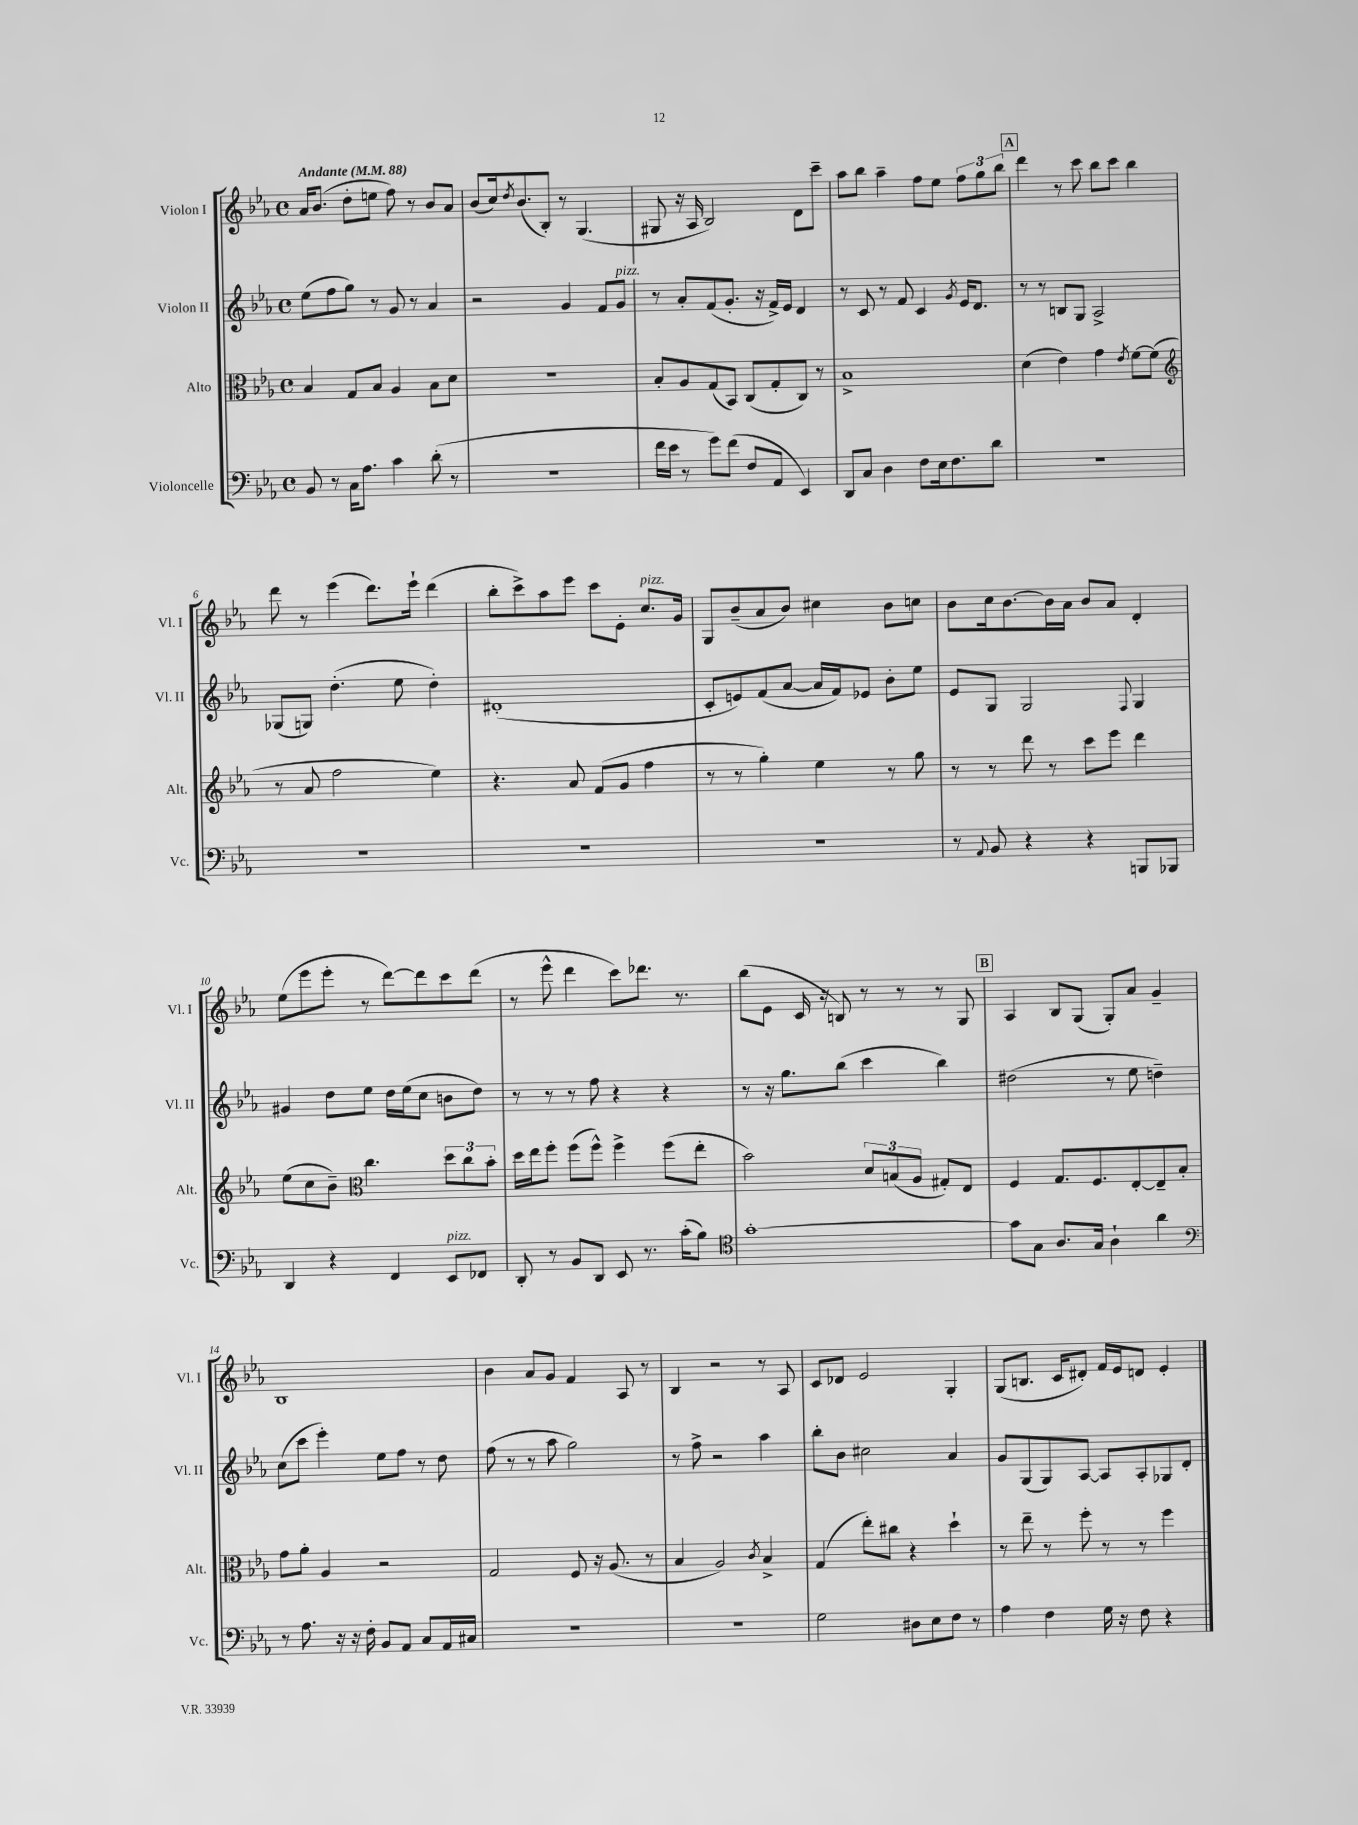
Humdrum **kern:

**kern	**kern	**kern	**kern
*part4	*part3	*part2	*part1
*staff4	*staff3	*staff2	*staff1
*I"Violoncelle	*I"Alto	*I"Violon II	*I"Violon I
*I'Vc.	*I'Alt.	*I'Vl. II	*I'Vl. I
*clefF4	*clefC3	*clefG2	*clefG2
*k[b-e-a-]	*k[b-e-a-]	*k[b-e-a-]	*k[b-e-a-]
*M4/4	*M4/4	*M4/4	*M4/4
*met(c)	*met(c)	*met(c)	*met(c)
*MM88	*MM88	*MM88	*MM88
=1	=1	=1	=1
!	!	!	!LO:TX:a:B:t=Andante
8BB-/	4B-/	(8ee-\L	16a-/KL
.	.	.	(8.b-/J
8r	.	8ff\	.
16C\KL	8G/L	8gg\J)	8dd'\L
8.A-\J	.	.	.
.	8B-/J	8r	8een\J
4c\	4A-/	8g/	8ff\)
.	.	8r	8r
(8d'\	8B-\L	4a-/	8b-/L
8r	8d\J	.	8a-/J
=2	=2	=2	=2
1r	1r	2r	(8b-/L
.	.	.	16cc/k)
.	.	.	8qdd/
.	.	.	(8.b-/
.	.	.	8B-'/J)
.	.	4g/	8r
.	.	.	(4.G/
.	.	8f/L	.
!	!	!LO:TX:a:i:t=pizz.	!
.	.	8g/J	.
=3	=3	=3	=3
16f\LL	8B-'/L	8r	8G#X/
16e-\JJ	.	.	.
8r	8A-/	8a-'/L	16r
.	.	.	16A-/
8g\L)	(8G/	(8f/	2B-/)
(8f\J	8BB-/J)	8.g'/J	.
8F/L	(8C/L	.	.
.	.	16r	.
8AA-/J	8G'/	16f^/LL)	.
.	.	16e-/JJ	.
4EE-/)	8C/J)	4d/	8d\L
.	8r	.	8ccc~\J
=4	=4	=4	=4
8DD/L	1B-^	8r	8aa-\L
8C/J	.	8c/	8bb-\J
4D\	.	8r	4aa-~\
.	.	8f/	.
8F\L	.	4c/	8ff\L
16E-\k	.	.	8ee-\J
8.F\	.	.	.
.	.	8qg/	.
.	.	16e-/KL	12ff\L
.	.	8.d/J	.
.	.	.	12gg\
8d\J	.	.	.
.	.	.	12bb-\J
!!LO:REH:place=s1:t=A
=5	=5	=5	=5
1r	(4d\	8r	4ddd\
.	.	8r	.
.	4e-\)	8Bn/L	8r
.	.	8G/J	8ccc\
.	4g\	2A-^/	8bb-\L
.	.	.	8ccc\J
.	8qe-/	.	.
.	[8f\L	.	4bb-\
.	(8f\J]	.	.
!!LO:LB:g=z
=6	=6	=6	=6
*	*clefG2	*	*
1r	8r	(8G-X/L	8ddd\
.	8a-/	8Gn/J)	8r
.	2ff\	(4.dd'\	(4eee-\
.	.	.	8.ddd\L)
.	.	8ee-\	.
.	.	.	16eee-`\Jk
.	4ee-\)	4dd'\)	(4ddd\
=7	=7	=7	=7
1r	4.r	(1d#X'	8bb-'\L
.	.	.	8ccc^\)
.	.	.	8aa-\
.	8a-/	.	8eee-\J
.	(8f/L	.	8ccc\L
.	8g/J	.	8e-'\J
!	!	!	!LO:TX:a:i:t=pizz.
.	4ff\	.	8.cc/L
.	.	.	16g/Jk
=8	=8	=8	=8
1r	8r	8c'/L	8G/L
.	8r	8en/)	(8b-~/
.	4gg'\)	(8f/	8a-/
.	.	[8a-/J	8b-/J)
.	4ee-\	16a-/LL]	4cc#X\
.	.	16f/J)	.
.	.	8e-X/J	.
.	8r	8b-'\L	8b-\L
.	8gg\	8ee-\J	8ccn\J
=9	=9	=9	=9
8r	8r	8e-/L	8b-\L
8qqAA-/	.	.	.
8BB-/	8r	8G/J	16cc\k
.	.	.	[8.b-\
4r	8ddd\	2G/	.
.	8r	.	16b-\L]
.	.	.	16a-\JJ
4r	8ccc\L	.	8b-/L
.	8eee-\J	.	8a-/J
.	.	8qqF/	.
8BBBn/L	4ddd\	4G/	4d'/
8BBB-X/J	.	.	.
!!LO:LB:g=z
=10	=10	=10	=10
4DD/	(8ee-\L	4g#X/	(8ee-\L
.	8cc\	.	8eee-\
4r	8b-~\J)	8dd\L	8eee-'\J
*	*clefC3	*	*
.	4.cc\	8ee-\J	8r
4FF/	.	16dd\LL	[8ddd\L)
.	.	(16ee-\J	.
.	.	8cc\J	8ddd\]
!LO:TX:a:i:t=pizz.	!	!	!
8EE-/L	12dd\L	8bn\L	8ccc\
.	12cc\	.	.
8FF-X/J	.	8dd\J)	(8ddd\J
.	12b-'\J	.	.
=11	=11	=11	=11
8DD'/	16dd\LL	8r	8r
.	16ee-\J	.	.
8r	8ff'\J	8r	8eee-^^\
8BB-/L	(8ff\L	8r	4ddd\
8DD/J	8ff^^\J)	8ff\	.
8EE-/	4ff^\	4r	8ccc\L)
8.r	.	.	8.ddd-X\J
.	(8ff\L	4r	.
(16c'\KL	.	.	8.r
8B-\J)	8ee-'\J	.	.
=12	=12	=12	=12
*clefC4	*	*	*
[1g'	2b-\)	8r	(8bb-\L
.	.	16r	8e-\J
.	.	8.gg\L	.
.	.	.	16c/
.	.	.	16r
.	.	(8bb-\J	8Bn/)
.	12d/L	4ccc\	8r
.	(12Bn/	.	.
.	.	.	8r
.	12A-/J	.	.
.	8G#X'/L)	4bb-\)	8r
.	8E-/J	.	8G/
!!LO:REH:place=s1:t=B
=13	=13	=13	=13
8g\L]	4F/	(2dd#X\	4A-/
8G\J	.	.	.
8.A-/L	8.G/L	.	8B-/L
.	.	.	(8G/J
16G/Jk	8.F/	.	.
4A-`\	.	8r	8G'/L)
.	[8E-'/	8ee-\	8a-/J
4a-\	8E-~/]	4ddn~\)	4g~/
.	8B-'/J	.	.
!!LO:LB:g=z
=14	=14	=14	=14
*clefF4	*	*	*
8r	8g\L	(8cc\L	1B-
8.A-\	8a-'\J	8ccc\J	.
.	4A-/	4eee-'\)	.
16r	.	.	.
16r	.	.	.
16F'\	.	.	.
8BB-/L	2r	8ee-\L	.
8AA-/J	.	8ff\J	.
8C/L	.	8r	.
16AA-/L	.	8dd\	.
16C#X/JJ	.	.	.
=15	=15	=15	=15
1r	2G/	(8ff\	4b-\
.	.	8r	.
.	.	8r	8a-/L
.	.	8aa-\	8g/J
.	8F/	2gg\)	4f/
.	16r	.	.
.	(8.A-/	.	.
.	.	.	8A-/
.	8r	.	8r
=16	=16	=16	=16
1r	4B-/	8r	4B-/
.	.	8ff^\	.
.	2A-/)	2r	2r
.	8qc/	.	.
.	4B-^/	4aa-\	8r
.	.	.	8A-/
=17	=17	=17	=17
2G\	(4G/	8bb-'\L	8c/L
.	.	8b-\J	8d-X/J
.	8ee-'\L)	2cc#X\	2e-/
.	8cc#X\J	.	.
8D#X\L	4r	.	.
8E-\	.	.	.
8F\J	4dd`\	4a-/	4G'/
8r	.	.	.
=18	=18	=18	=18
4A-\	8r	8g/L	(8G/L
.	8ee-~\	(8G/	8.Bn/J
4F\	8r	8G/)	.
.	.	.	16c/KL
.	8ff'\	[8A-/J	8d#X'/J)
16G\	8r	8A-/L]	16f/LL
16r	.	.	16e-/J
8F\	8r	8A-'/	8dn/J
4r	4ff\	8G-X/	4e-'/
.	.	8d'/J	.
==	==	==	==
*-	*-	*-	*-
